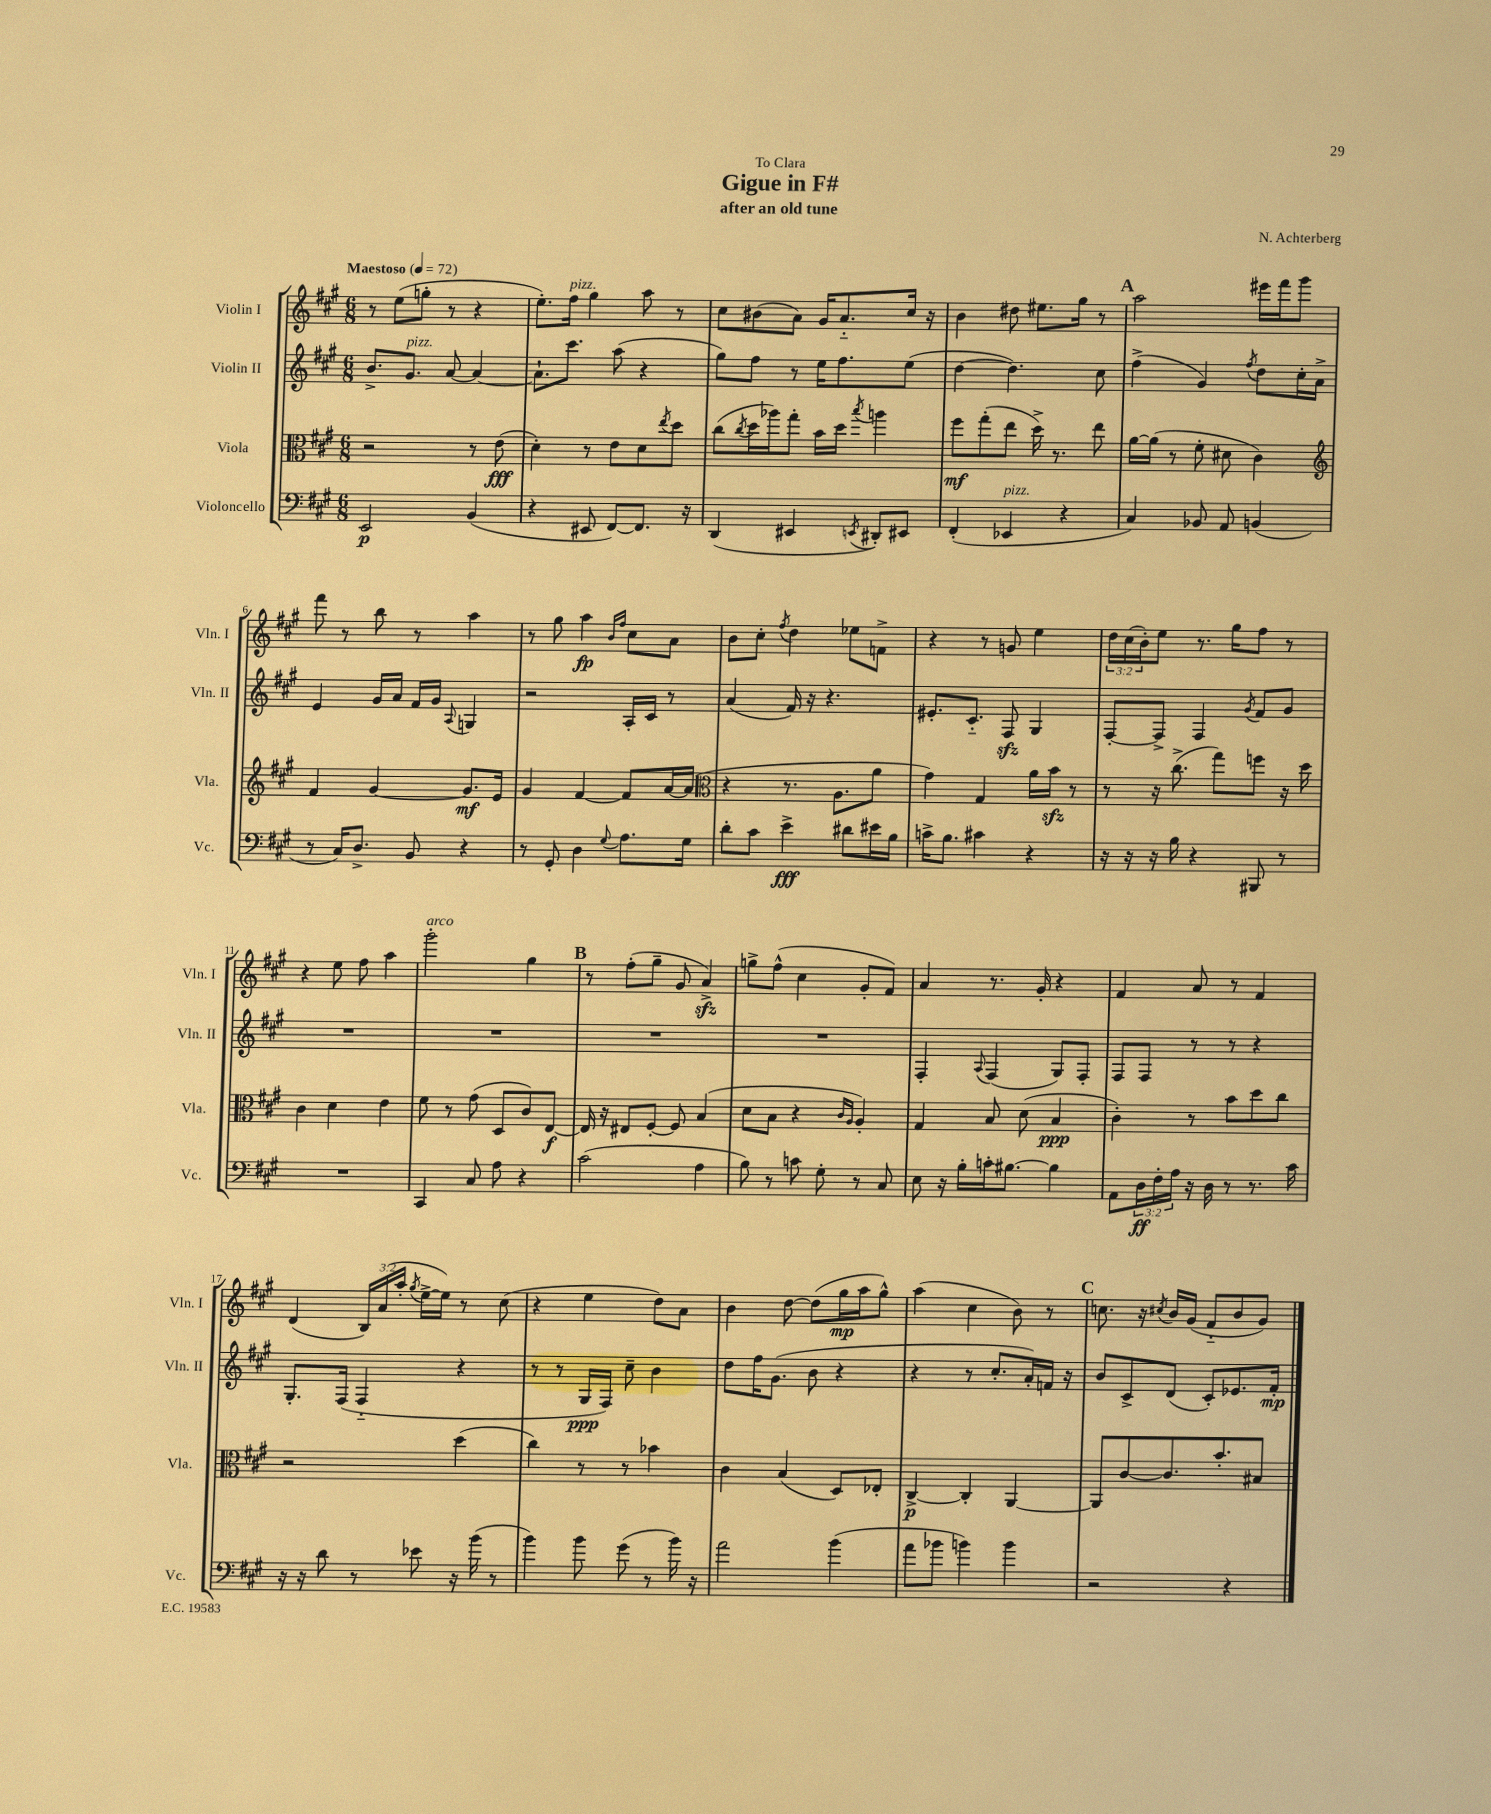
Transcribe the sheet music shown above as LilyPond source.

\header { title = "Gigue in F#" composer = "N. Achterberg" subtitle = "after an old tune" dedication = "To Clara" }
<<
\new StaffGroup <<
\new Staff = "s0" \with { instrumentName = "Violin I" shortInstrumentName = "Vln. I" } {
    \clef treble \key a \major \numericTimeSignature \time 6/8 \override Staff.TupletNumber.text = #tuplet-number::calc-fraction-text \tempo "Maestoso" 4 = 72
    r8 e''8( g''8-. r8 r4 |
    e''8.-.) fis''16^\markup { \italic "pizz." } gis''4 a''8 r8 |
    cis''8 bis'8( a'8) gis'16 a'8.-_ cis''16 r16 |
    b'4 dis''8 eis''8. gis''16 r8 |
    \mark \markup { \bold "A" } a''2 eis'''16 fis'''16 gis'''8 |
    fis'''8 r8 b''8 r8 a''4 |
    r8 gis''8 a''4\fp \grace { b'16 fis''16 } cis''8 a'8 |
    b'8 cis''8-. \acciaccatura { fis''8 } d''4 ees''8 f'8-> |
    r4 r8 g'8 e''4 |
    \tuplet 3/2 { d''16 cis''16( b'16-.) } e''8 r8. gis''16 fis''8 r8 |
    r4 e''8 fis''8 a''4 |
    gis'''2-.^\markup { \italic "arco" } gis''4 |
    \mark \markup { \bold "B" } r8 fis''8-.( gis''8-- gis'8 a'4->\sfz) |
    g''8-> fis''8-^( cis''4 gis'8-. fis'8) |
    a'4 r8. gis'16-. r4 |
    fis'4 a'8 r8 fis'4 |
    d'4( \tuplet 3/2 { b16) a'16( a''16-. } \acciaccatura { gis''8 } e''16~-> e''16) r8 cis''8( |
    r4 e''4 d''8) a'8 |
    b'4 d''8~ d''8( gis''16\mp a''16 gis''8-^) |
    a''4( cis''4 b'8) r8 |
    \mark \markup { \bold "C" } c''8. r16 \acciaccatura { cis''8 } b'16 gis'16( fis'8-_ b'8 gis'8) \bar "|." |
}
\new Staff = "s1" \with { instrumentName = "Violin II" shortInstrumentName = "Vln. II" } {
    \clef treble \key a \major \numericTimeSignature \time 6/8
    b'8.-> gis'8.^\markup { \italic "pizz." } a'8~ a'4~ |
    a'8.-! cis'''8. a''8( r4 |
    gis''8) fis''8 r8 e''16 fis''8. e''8( |
    d''4~ d''4.) cis''8 |
    \mark \markup { \bold "A" } fis''4->( gis'4) \acciaccatura { fis''8 } d''8 cis''16-. a'16-> |
    e'4 gis'16 a'16 fis'16 gis'16 \appoggiatura { a8 } g4 |
    r2 a16-. cis'16 r8 |
    a'4( fis'16) r16 r4. |
    eis'8.-. cis'8.-_ fis8\sfz gis4 |
    fis8~-. fis8-> fis4 \acciaccatura { gis'8 } fis'8 gis'8 |
    R2. |
    R2. |
    \mark \markup { \bold "B" } R2. |
    R2. |
    fis4-. \appoggiatura { a8 } fis4( gis8) fis8-. |
    fis8 fis8 r8 r8 r4 |
    gis8.-. fis16( fis4-_ r4 |
    r8 r8 gis16\ppp fis16) cis''8-- b'4 |
    d''8 fis''16 gis'8.( b'8 r4 |
    r4 r8 cis''8.-. a'16-.) f'16 r16 |
    \mark \markup { \bold "C" } b'8 cis'8-> d'8( cis'8-.) ees'8. fis'16-.\mp \bar "|." |
}
\new Staff = "s2" \with { instrumentName = "Viola" shortInstrumentName = "Vla." } {
    \clef alto \key a \major \numericTimeSignature \time 6/8
    r2 r8 e'8\fff( |
    d'4-.) r8 e'8 d'8 \acciaccatura { e''8 } d''8 |
    cis''8( \acciaccatura { cis''8 } d''16 aes''16) gis''8-. b'16 d''16 \acciaccatura { b''8 } a''4 |
    fis''8\mf gis''8-.( e''8 d''16->) r8. e''8 |
    \mark \markup { \bold "A" } a'16~ a'16( r8 fis'8-. dis'8 cis'4) |
    \clef treble fis'4 gis'4~ gis'8.\mf e'16 |
    gis'4 fis'4~ fis'8 a'16~ a'16( |
    \clef alto r4 r8. a8. a'8 |
    gis'4) gis4 a'16 b'16\sfz r8 |
    r8 r16 cis''8.->( gis''8) f''8 r16 d''16 |
    cis'4 d'4 e'4 |
    fis'8 r8 gis'8( d8 cis'8) e8~\f |
    \mark \markup { \bold "B" } e16 r16 eis8 fis8~-. fis8 b4( |
    d'8 b8 r4 \grace { cis'16 a16 } a4-.) |
    gis4 b8 d'8( b4\ppp |
    cis'4-.) r8 b'8 d''8 cis''8 |
    r2 d''4( |
    cis''4) r8 r8 bes'4 |
    cis'4 b4( d8) ees8-. |
    cis4~->\p cis4-. a,4~ |
    \mark \markup { \bold "C" } a,8 cis'8~ cis'8. b'8.-. bis8 \bar "|." |
}
\new Staff = "s3" \with { instrumentName = "Violoncello" shortInstrumentName = "Vc." } {
    \clef bass \key a \major \numericTimeSignature \time 6/8 \override Staff.TupletNumber.text = #tuplet-number::calc-fraction-text
    e,2\p b,4( |
    r4 eis,8 fis,8~) fis,8. r16 |
    d,4( eis,4 \acciaccatura { e,8 } dis,8-.) eis,8 |
    fis,4-.( ees,4^\markup { \italic "pizz." } r4 |
    \mark \markup { \bold "A" } cis4) bes,8 a,8 b,4( |
    r8 cis16) d8.-> b,8 r4 |
    r8 gis,8-. d4 \appoggiatura { gis8 } a8. gis16 |
    d'8-. cis'8 e'4->\fff dis'8 eis'16 b16 |
    c'16-> b8. cis'4 r4 |
    r16 r16 r16 b16 r4 bis,,8 r8 |
    R2. |
    cis,4 cis8 a8 r4 |
    \mark \markup { \bold "B" } cis'2( a4 |
    b8) r8 c'8 gis8-. r8 cis8 |
    e8 r16 b16-. c'16-. bis8.~ bis4 |
    a,8 \tuplet 3/2 { d16\ff fis16-. a16 } r16 d16 r8 r8. cis'16 |
    r16 r16 d'8 r8 ees'8 r16 b'16( r8 |
    b'4) b'8 gis'8( r8 b'16) r16 |
    a'2 b'4( |
    a'8 bes'8 b'4) b'4 |
    \mark \markup { \bold "C" } r2 r4 \bar "|." |
}
>>
>>
